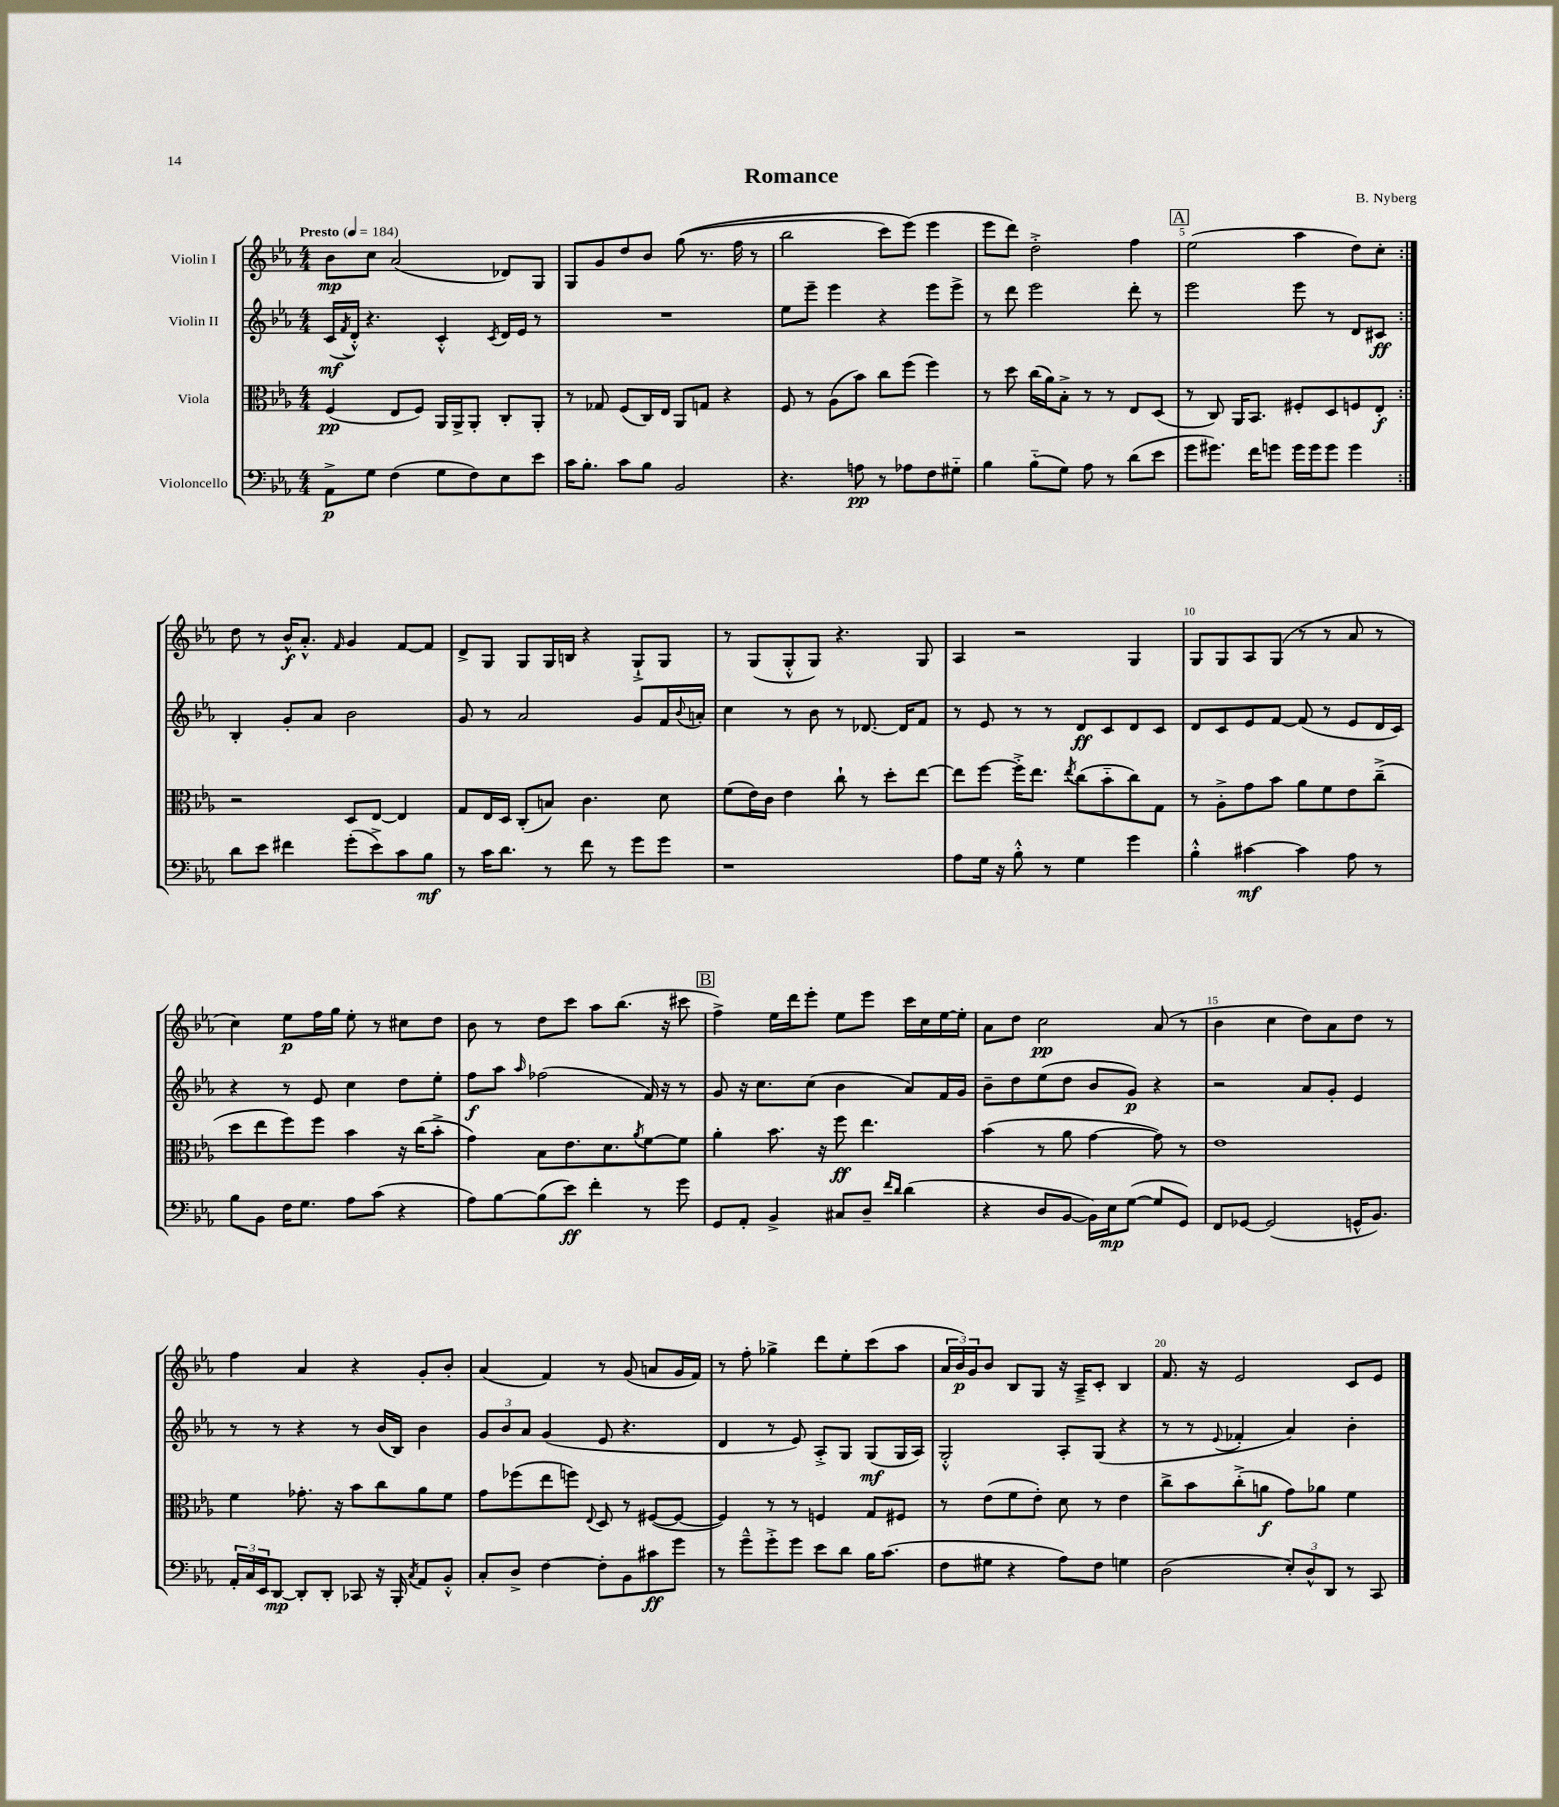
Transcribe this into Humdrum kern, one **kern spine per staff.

**kern	**kern	**kern	**kern
*staff4	*staff3	*staff2	*staff1
*clefF4	*clefC3	*clefG2	*clefG2
*k[b-e-a-]	*k[b-e-a-]	*k[b-e-a-]	*k[b-e-a-]
*M4/4	*M4/4	*M4/4	*M4/4
*MM184	*MM184	*MM184	*MM184
8AA-^	(4F	(16c	8b-
.	.	8qf	.
.	.	16d'^^)	.
8G	.	4.r	8cc
(4F	8E-	.	(2a-
.	8F)	.	.
8G	16AA-	4c'^^	.
.	16AA-^	.	.
8F)	8AA-'	.	.
.	.	8qc	.
8E-	8C'	16d	8d-)
.	.	16e-	.
8e-	8AA-'	8r	8G
=	=	=	=
16c	8r	1r	8G
8.B-'	.	.	.
.	8G-	.	8g
8c	(8F	.	8dd
8B-	16C)	.	8b-
.	16E-	.	.
2BB-	8AA-	.	&((8gg
.	8G	.	8.r
.	4r	.	.
.	.	.	16ff
.	.	.	8r
=	=	=	=
4.r	8F	8ee-	2bb-
.	8r	8eee-~	.
.	(8A-	4eee-	.
8A	8b-)	.	.
8r	8cc	4r	8ccc)
8A-	(8ff	.	(8eee-&)
8F	4ff)	8eee-	4eee-
8G#'~	.	8eee-^	.
=	=	=	=
4B-	8r	8r	8eee-
.	8dd	8ddd	8ddd)
(8B-'~	(16cc	2eee-	2dd'^
.	16a-)	.	.
8G)	8B-'^	.	.
8A-	8r	.	.
8r	8r	.	.
(8d	8E-	8ddd'	4ff
8e-	(8D	8r	.
=	=	=	=
8g	8r	2eee-	(2ee-
8.g#)	8C)	.	.
.	16AA-	.	.
16f	8.BB-	.	.
8g	.	.	.
16g	8F#'	8eee-	4aa-
16g	.	.	.
8g	8D	8r	.
4g	8F	8d	8dd)
.	8E-'	8c#	8cc'
=:|!	=:|!	=:|!	=:|!
8d	2r	4B-'	8dd
8e-	.	.	8r
4f#	.	8g'	16b-^^
.	.	.	8.a-'^^
.	.	8a-	.
.	.	.	16qqf
(8g'	8D	2b-	4g
8e-^)	[8E-	.	.
8c	4E-]	.	[8f
8B-	.	.	8f]
=	=	=	=
8r	8G	8g	8d^
16c	16E-	8r	8G
8.d	16D	.	.
.	(8C'	2a-	8G
8r	8B)	.	16G
.	.	.	16B
8f	4.c	.	4r
8r	.	.	.
8g	.	8g	8G`^
8g	8d	16f	8G
.	.	8qqb-	.
.	.	16a'	.
=	=	=	=
1r	(8f	4cc	8r
.	16e-)	.	(8G
.	16c	.	.
.	4e-	8r	8G'^^
.	.	8b-	8G)
.	8cc`	8r	4.r
.	8r	[8.d-	.
.	8dd'	.	.
.	.	16d-]	.
.	[8ee-	8f	8G
=	=	=	=
8A-	8ee-]	8r	4A-
16G	[8ff	8e-	.
16r	.	.	.
8B-'^^	16ff'^]	8r	2r
.	8.ee-	.	.
8r	.	8r	.
.	8qee-	.	.
4G	(8cc	8d	.
.	8b-'~	8c	.
4g	8cc)	8d	4G
.	8G	8c	.
=	=	=	=
4B-'^^	8r	8d	8G
.	8A-'^	8c	8G
[4c#	8g	8e-	8A-
.	8b-	[8f	(8G
4c#]	8a-	(8f]	8r
.	8f	8r	8r
8A-	8e-	8e-	8a-
8r	(8cc~^	16d	8r
.	.	16c)	.
=	=	=	=
8B-	8dd	4r	4cc)
8BB-	8ee-	.	.
16F	8ff)	8r	8ee-
8.G	.	.	.
.	8ff	8e-	16ff
.	.	.	16gg
8A-	4b-	4cc	8ee-'
(8c	.	.	8r
4r	16r	8dd	8cc#
.	(16cc	.	.
.	8b-'^	8ee-'	8dd
=	=	=	=
8A-)	4g)	8ff	8b-
[8B-	.	8aa-	8r
.	.	16qqaa-	.
(8B-]	8B-	(2ff-	8dd
8e-)	8.e-	.	8ccc
4f'	.	.	8aa-
.	8.d	.	.
.	.	.	(8.bb-
.	8qa-	.	.
8r	[8f	16f)	.
.	.	16r	16r
8g	8f]	8r	8ccc#
=	=	=	=
8GG	4a-'	8g	4ff^)
8AA-'	.	16r	.
.	.	8.cc	.
4BB-^	8.b-	.	16ee-
.	.	.	16ddd
.	.	(8cc	8eee-'
.	16r	.	.
8C#	8ff	4b-	8ee-
8D~	4.ee-	.	8eee-
16qqf	.	.	.
16qqd	.	.	.
(4d	.	8a-)	16ccc
.	.	.	16cc
.	.	16f	[16ee-
.	.	16g	16ee-']
=	=	=	=
4r	(4b-	8b-~	8a-
.	.	8dd	8dd
8D	8r	(8ee-	2cc
[8BB-	8a-	8dd	.
16BB-])	[4g	8b-	.
16E-	.	.	.
([8G	.	8g)	.
8G]	8g])	4r	(8a-
8GG)	8r	.	8r
=	=	=	=
8FF	1e-	2r	4b-
[8GG-	.	.	.
(2GG-]	.	.	4cc
.	.	8a-	8dd)
.	.	8g'	8a-
16GG^^	.	4e-	8dd
8.BB-)	.	.	.
.	.	.	8r
=	=	=	=
24AA-'	4f	8r	4ff
24C	.	.	.
24EE-	.	.	.
[8DD	.	8r	.
8DD']	8.g-'	4r	4a-
8DD'	.	.	.
.	16r	.	.
8CC-	8b-	8r	4r
16r	8cc	(16b-	.
16BBB-'	.	16B-)	.
8qC	.	.	.
8AA-	8a-	4b-	8g'
8BB-'^^	8f	.	8b-'
=	=	=	=
8C'	8g	12g	(4a-
.	.	12b-	.
8D^	(8ff-	.	.
.	.	12a-	.
[4F	8ee-	(4g	4f)
.	8ff)	.	.
.	8qqE-	.	.
8F']	8D	8e-	8r
8BB-	8r	4.r	(8g
8c#	([8F#	.	8a
8g	8F#_	.	16g
.	.	.	16f)
=	=	=	=
8r	4F#])	4d	8r
8g~^^	.	.	8ff'
8g'^	8r	8r	4gg-^
8g	8r	8e-)	.
8e-	4F	8A-'^	8ddd
8d	.	8G	8ee-'
16B-	8G	(8G	(8ccc
(8.c	.	.	.
.	8F#	16G	8aa-
.	.	16A-)	.
=	=	=	=
8F	8r	2G'^^	24a-
.	.	.	24b-)
.	.	.	24g
8G#	(8e-	.	8b-
4r	8f	.	8B-
.	8e-')	.	8G
8A-)	8d	8A-'	16r
.	.	.	16A-~^
8F	8r	(8G	8c'
4G	4e-	4r	4B-
=	=	=	=
(2D	8cc^	8r	8.f
.	8b-	8r	.
.	.	.	16r
.	.	8qqe-	.
.	(8cc'^	4f-'	2e-
.	8a	.	.
12E-')	8g)	4a-)	.
12D^^	.	.	.
.	8a-	.	.
12DD	.	.	.
8r	4f	4b-'	8c
8CC	.	.	8e-
==	==	==	==
*-	*-	*-	*-
